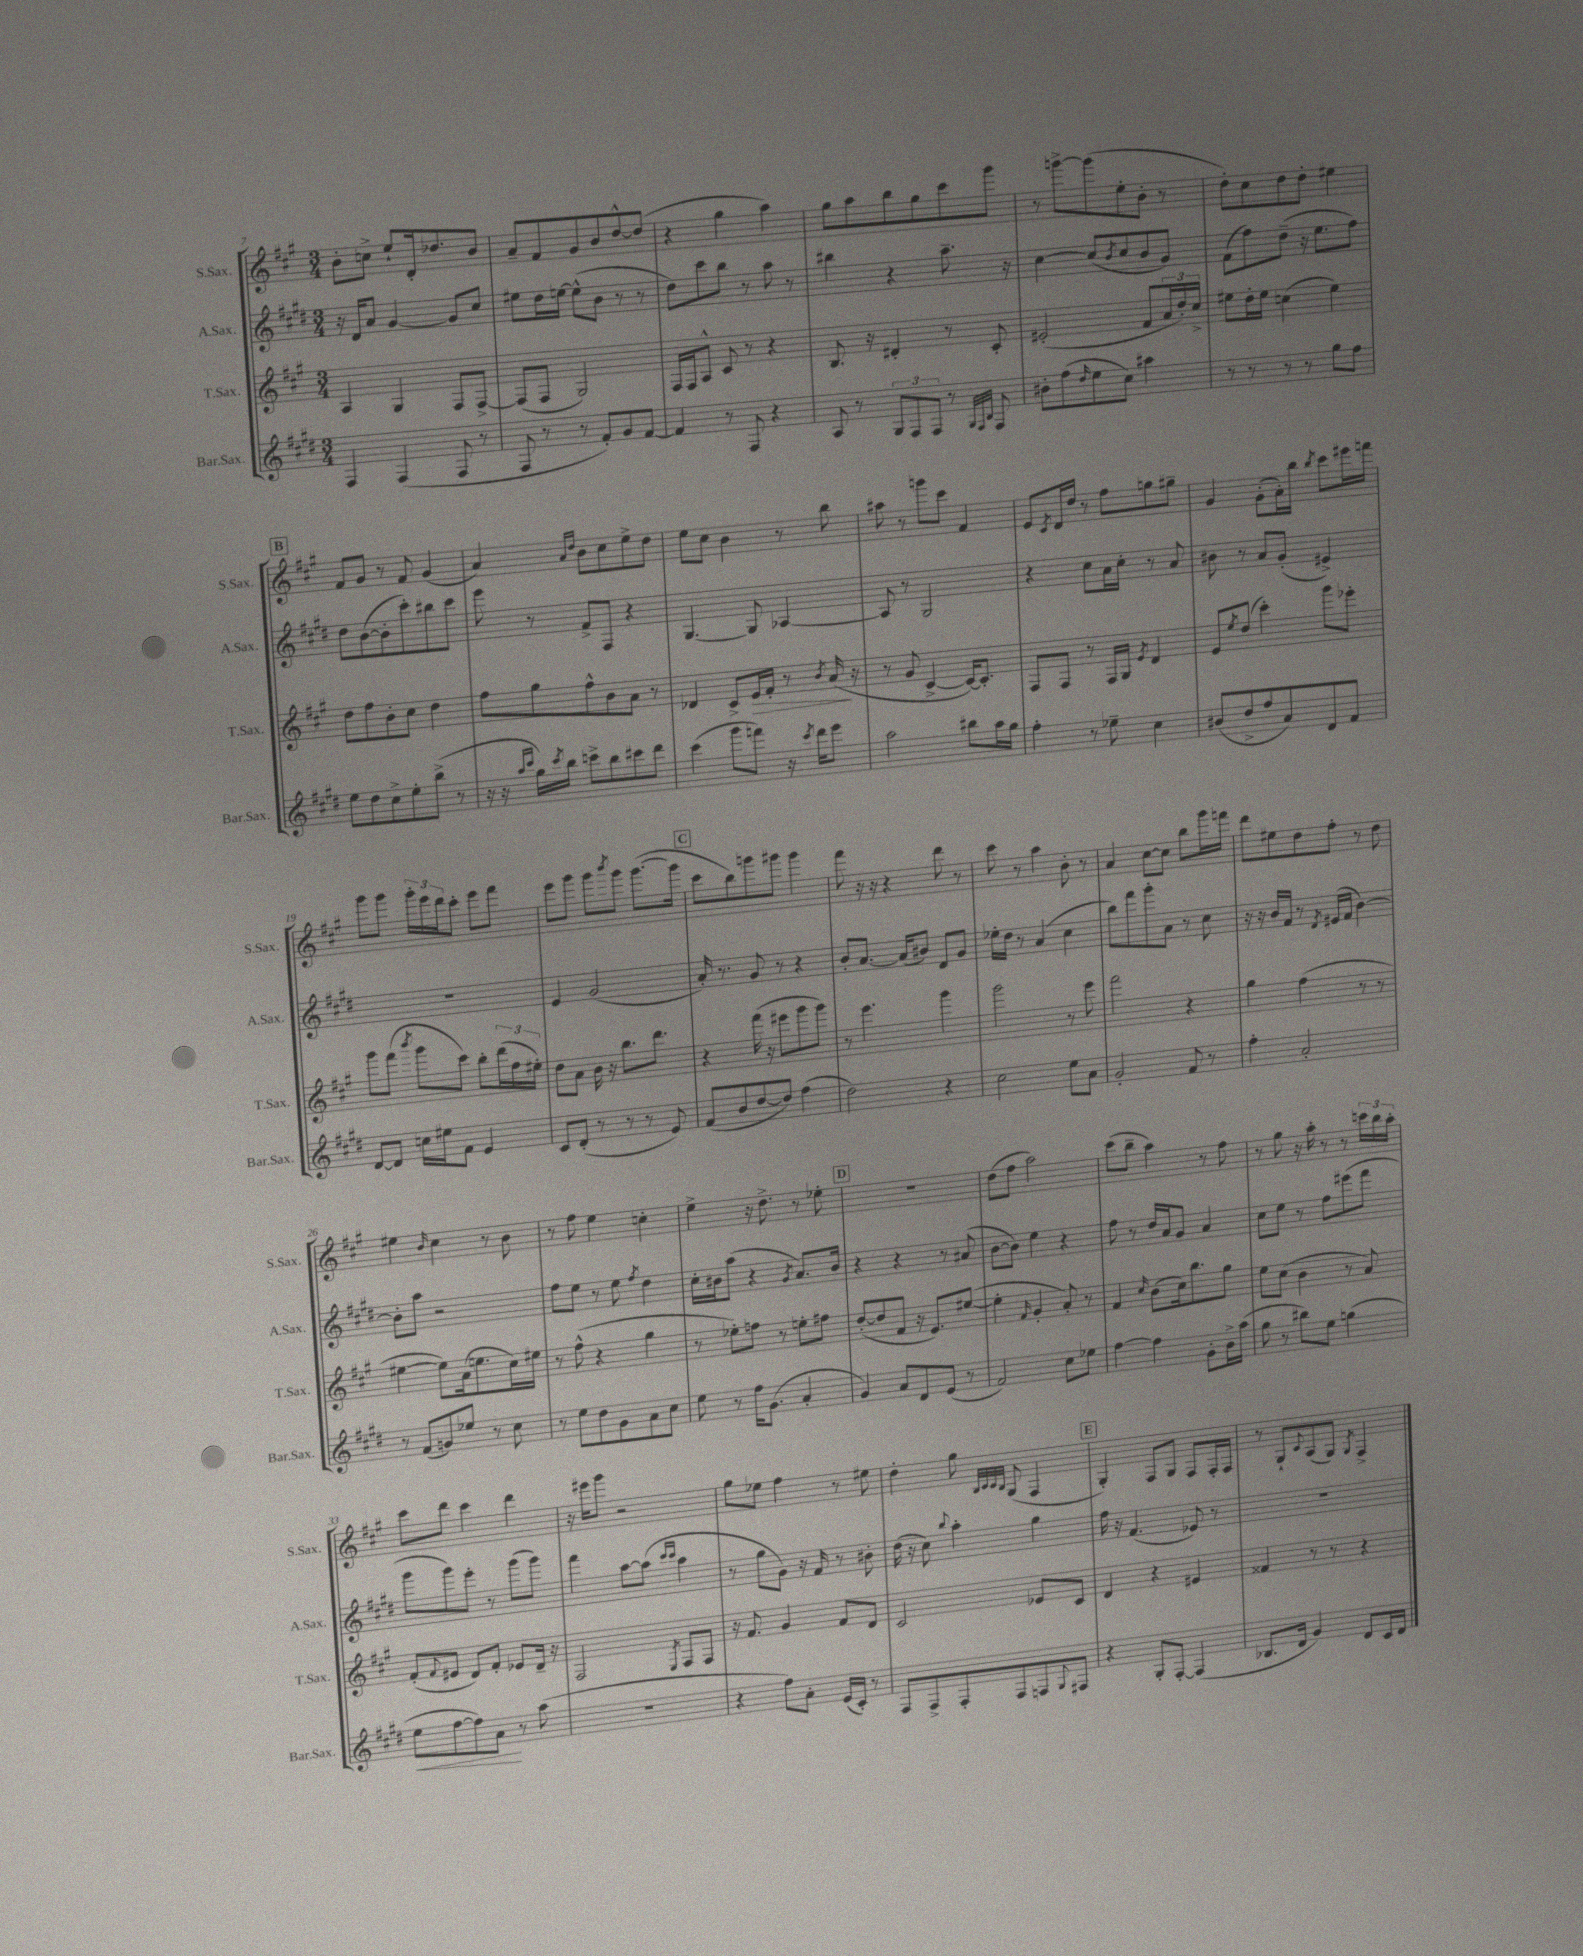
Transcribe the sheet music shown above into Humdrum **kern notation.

**kern	**kern	**kern	**kern
*staff4	*staff3	*staff2	*staff1
*clefG2	*clefG2	*clefG2	*clefG2
*k[f#c#g#d#]	*k[f#c#g#]	*k[f#c#g#d#]	*k[f#c#g#]
*M3/4	*M3/4	*M3/4	*M3/4
4F#	4A	16r	8b'
.	.	16d#	.
.	.	8a	8cc^
(4F#	4G#	[4g#	8ee`
.	.	.	16d'
.	.	.	8.dd-
8F#	8F#	8g#]	.
8r	[8F#^	8cc#	8b
=	=	=	=
8F#	(8F#]	8ee#	8a~
8r	8F#	16dd#	8f#
.	.	[16ee	.
8r	2G#)	(8ee^^]	8g#
8f#')	.	8b	8b
8g#	.	8r	[8dd^^
[8f#	.	8r	(8dd]
=	=	=	=
4f#]	16F#	8dd#)	4r
.	16F#	.	.
.	8A^^	8ccc#	.
8r	8c#	8bb	4gg#
8F#	8r	8r	.
4r	4r	8aa	4aa)
.	.	8r	.
=	=	=	=
8A	8.B	4bb#	8gg#
8r	.	.	8aa
.	16r	.	.
12G#	4d#'	4r	8bb
12F#	.	.	.
.	.	.	8gg#
12F#	.	.	.
8r	8r	8.aa~	8ccc#
32qqG#	.	.	.
32qqF#	.	.	.
32qqB	.	.	.
8F#	8c#'	.	8ggg#
.	.	16r	.
=	=	=	=
8b#'	(2e#'	[4cc#	8r
(8ff#	.	.	[8ggg^
16qqdd#	.	.	.
8ee	.	(8cc#]	(8ggg]
.	.	8qb	.
8cc#)	.	8cc#	8ee'
4aa#	8f#	8b	8b'
.	24a	8g#)	8r
.	24dd')	.	.
.	24cc#^	.	.
=	=	=	=
8r	8ee#	(8f#	8dd')
8r	16dd'	8ff#)	8cc#
.	16ee#	.	.
8r	(4cc	(8dd#~	8dd
8r	.	16r	8dd'
.	.	8.ee	.
8gg#	4ee#)	.	4ee#
8ff#	.	8ff#)	.
=	=	=	=
8ee	8dd	8dd#	8f#
8dd#	8ff#	([8b	8g#
8cc#^	8b'	8b']	8r
8ee'	8cc#	8ccc#')	8f#
(8bb^	4dd	8bb#	(4g#
8r	.	8ccc#	.
=	=	=	=
16r	8ff#	8eee	4a)
16r	.	.	.
16qqaa	.	.	.
16qqccc#	.	.	.
16gg#)	8gg#	8r	.
8qccc#	.	.	.
16bb	.	.	.
.	.	.	16qqa
.	.	.	16qqdd
8ccc^	8ff#^^	8f#^	8b
8bb	8b	8F#	8cc#
8ccc#	8a	4r	8ee^
8ddd#	8r	.	8dd
=	=	=	=
(4ccc#	4d-	[4.G#	8ee
.	.	.	8cc#
8ggg#	8c#^	.	4b
8fff)	16e	8G#]	.
.	16f#'	.	.
16r	8r	[4A-	8r
8qccc#	.	.	.
16ddd#	.	.	.
.	8qb	.	.
8eee	(16a	.	8bb
.	16r	.	.
=	=	=	=
2aa	8r	8A-]	8aa#
.	8g#	8r	8r
.	[4c#^	2G#	8ggg
.	.	.	8ccc#
8bb#	16c#_)	.	4f#
.	8.c#']	.	.
16aa	.	.	.
16gg#	.	.	.
=	=	=	=
4ff#'	8F#	4r	8e
.	.	.	8qc#
.	8F#	.	16d
.	.	.	16dd
8r	8r	8cc#	8r
8ee-~	16F#	16a	8ff#
.	16G#	16cc#'	.
.	8qe	.	.
4cc#	4d	8r	8gg
.	.	8a	8gg#~
=	=	=	=
(8b#	8e	8b#	4g#
.	8qee	.	.
8dd#^	(8dd	8r	.
8ff#	4ccc#')	8a	(8g#'
8a)	.	(8g#'	16a')
.	.	.	16bb
.	.	.	8qbb
8d#	8ggg#	4e#^)	8ccc#
8f#	8eee-'	.	16eee#
.	.	.	16fff
=	=	=	=
[8d#	8ggg#	2.r	8ggg#
8d#]	(8fff#	.	8ggg#
.	8qbbb	.	.
16cc	8ggg#	.	24ggg#'
.	.	.	24eee
16ee#	.	.	.
.	.	.	24ddd
8f#	8ccc#)	.	8ccc#'
4e	8bb'	.	8eee
.	(24ddd	.	8fff#
.	24ff#	.	.
.	24ee#')	.	.
=	=	=	=
8c#	8dd	4e	8eee
(8d#'	8a	.	8ggg#
8r	16b	(2g#	8ggg#
.	16r	.	.
.	.	.	8qbbb
8r	8.bb	.	8ggg#
8r	.	.	([8.ggg#
.	8.ddd	.	.
8e)	.	.	.
.	.	.	16ggg#]
=	=	=	=
(8f#	4r	16a')	8ccc#
.	.	8.r	.
8b	.	.	8bb)
[8dd#	(16fff#	8g#	8ggg
.	16r	.	.
8dd#])	8eee#	8r	8ggg#
(4ff#	8ggg#	4r	4ggg#
.	8ggg#)	.	.
=	=	=	=
2dd#)	8r	8b'	8fff#
.	4.eee	[8.a	16r
.	.	.	16r
.	.	.	4r
.	.	(16a]	.
.	.	8b#)	.
4r	4ggg#	8d#	8ddd
.	.	8g#	8r
=	=	=	=
2cc#	2ggg#	16ee-'	8ccc#
.	.	16dd#	.
.	.	8r	8r
.	.	(4a	4aa
8ee	8r	4cc#	8b'
8a	8eee	.	8r
=	=	=	=
2g#'	2fff#	8bb)	4a
.	.	8fff#	.
.	.	8ggg#'	[8cc#
.	.	8a	8cc#]
8f#	4r	8r	8bb
8r	.	8cc#	16ggg#
.	.	.	16fff
=	=	=	=
4ff#'	4gg#	16r	8ddd
.	.	16r	.
.	.	16b	8ee#
.	.	16f#	.
2a'	(4ff#	8r	8dd
.	.	8qd#	.
.	.	(16e#	8ff#'
.	.	16f#	.
.	8r	[4b)	8r
.	8r	.	8dd
=	=	=	=
8r	[4ee#	8b']	4ee#
(8f#	.	8aa	.
.	.	.	16qqb
8g)	8ee#])	2r	4cc#
8ee-	(16a	.	.
.	8.ee	.	.
8r	.	.	8r
8cc#	16cc#)	.	8b
.	16ee#	.	.
=	=	=	=
8r	8r	8ff#	8r
8ee	(8ff#^^	8ee	8ff#
8dd#	4r	8r	4ee
8g#	.	8ee	.
.	.	8qff#	.
8a	4gg#	4dd#	4cc'
8cc#	.	.	.
=	=	=	=
8ee	8r	16cc#'	4ee^
.	.	16b#	.
8r	8ee-')	(8aa	.
16ff#	8ff	4r	16r
(8.g#	.	.	8.dd^
.	8r	.	.
.	.	8qg#	.
4a'	8ee'	8.a)	8r
.	8ff#	.	8ee-'
.	.	16b#	.
=	=	=	=
4g#)	([8dd'	4r	2.r
.	8dd]	.	.
8a	8f#	4r	.
8d#	16r	.	.
.	8.e)	.	.
(8e	.	8r	.
8r	([8ee#	(8a#	.
=	=	=	=
2f#)	4ee#']	[8b	(8dd
.	.	8b])	8ff#
.	16qqf#	.	.
.	4g#'	4ee	2aa)
8cc#	8a')	4r	.
8ee-	8r	.	.
=	=	=	=
[4ff#	4f#	8ff#	(8ccc#
.	.	8r	8bb~
.	16qqcc#	.	.
4ff#]	(8b	16dd#	4aa)
.	.	16a	.
.	16cc#)	8g#	.
.	8.bb	.	.
8g#'	.	4a	8r
16b^	8gg#	.	8ff#
(16aa	.	.	.
=	=	=	=
8gg#	8ee	8cc#	8r
8r	(8cc#	8ee	8gg#
8bb#)	4b	8r	16r
.	.	.	16aa'
8ee	.	8ff#	8r
(4gg	8r	(8eee#	8r
.	8a)	8fff#	24ccc
.	.	.	24bb
.	.	.	24aa'
=	=	=	=
8ee	(8f#'	8ggg#	8ccc#
.	8qqf#	.	.
[8ff#	8e#	8ggg#)	8ddd
8ff#])	8d)	8eee'	4ccc#
8a	8f#'	8r	.
8r	8e-	(8ggg#	4ddd
(8aa	16d~	8ggg#)	.
.	16r	.	.
=	=	=	=
2.r	2F#	4fff#	16r
.	.	.	16eee#
.	.	.	8ggg#
.	.	[8aa	2r
.	.	(8aa]	.
.	.	16qqccc#	.
.	8qE	16qqccc#	.
.	8F#	4aa	.
.	8F#	.	.
=	=	=	=
4r	16r	8r	8gg#
.	8.f#	.	.
.	.	8gg#	8ee-
8ff#)	4g#	8g#)	4ff#
8a'	.	16r	.
.	.	16f#	.
(16e	8f#	8r	8r
16c#')	.	.	.
8r	8d	8b#'	8ee#
=	=	=	=
8F#	2c#	(16dd#	4dd'
.	.	16r	.
8F#^	.	8cc#)	.
.	.	8qqbb	.
8F#'	.	4aa'	8gg#
.	.	.	32qqB
.	.	.	32qqc#
.	.	.	32qqc#
.	.	.	32qqB
8F#	.	.	(8G#
8F	8e-	4gg#	4F#
8qqG#	.	.	.
8F#	8c#	.	.
=	=	=	=
4r	4d	16ff#	4G#')
.	.	16r	.
.	.	(4.f#	.
8G#'	4r	.	8F#
[8F#'	.	.	8G#
(4F#]	4e#	8e-)	8F#
.	.	8r	16F#'
.	.	.	16F#
=	=	=	=
8.B-	4f##	2.r	8r
.	.	.	8G#`
16d#	.	.	.
.	.	.	8qqc#
4g#)	8r	.	(8A
.	8r	.	8G#)
.	.	.	8qG#
8d#	4r	.	4F#^
16c#	.	.	.
16d#	.	.	.
==	==	==	==
*-	*-	*-	*-
